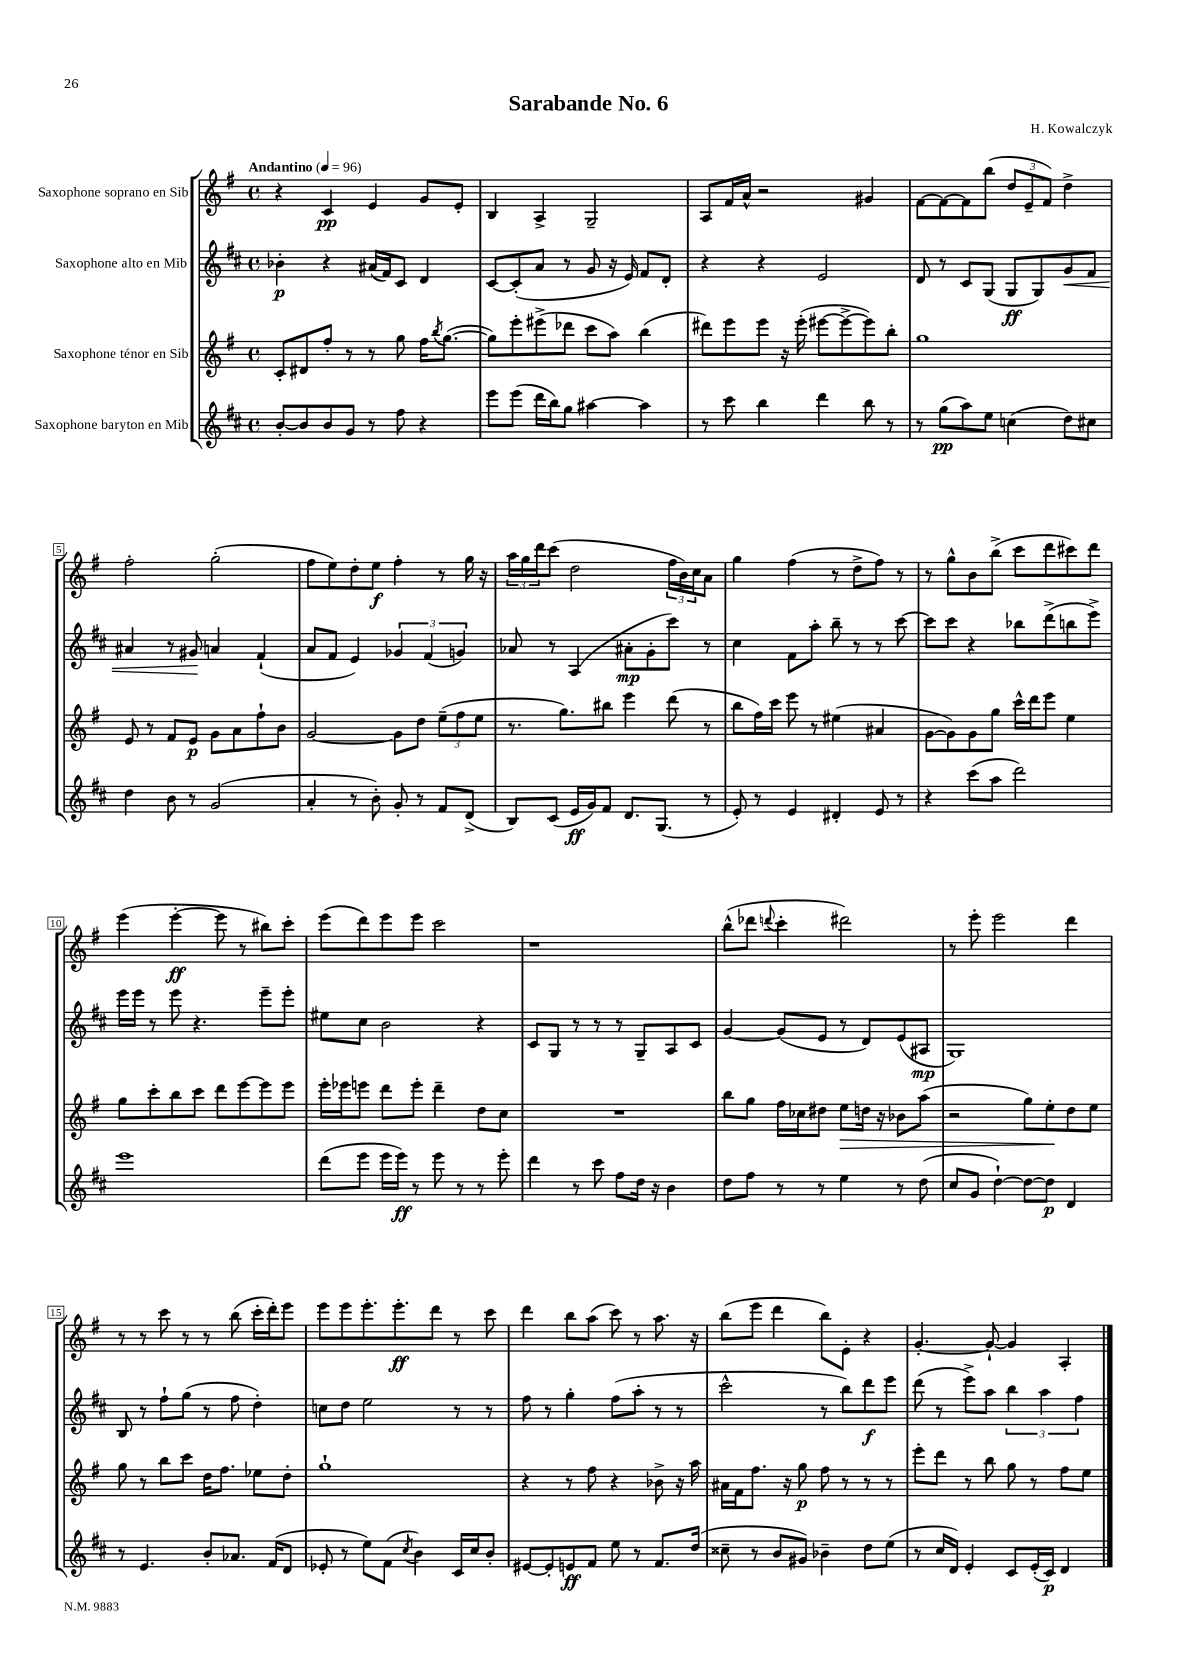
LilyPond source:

\header { title = "Sarabande No. 6" composer = "H. Kowalczyk" }
<<
\new StaffGroup <<
\new Staff = "s0" \with { instrumentName = "Saxophone soprano en Sib" } {
    \clef treble \key g \major \defaultTimeSignature \time 4/4 \tempo "Andantino" 4 = 96
    r4 c'4\pp e'4 g'8 e'8-. |
    b4 a4-> g2-- |
    a8 fis'16 a'16-^ r2 gis'4 |
    fis'8~ fis'8~ fis'8 b''8( \tuplet 3/2 { d''8 e'8-- fis'8) } d''4-> |
    fis''2-. g''2-.( |
    fis''8 e''8) d''8-. e''8\f fis''4-. r8 g''16 r16 |
    \tuplet 3/2 { a''16 g''16 d'''16 } c'''8( d''2 \tuplet 3/2 { fis''16 b'16) c''16 } a'8 |
    g''4 fis''4( r8 d''8-> fis''8) r8 |
    r8 g''8-^ b'8 b''8->( c'''8 d'''8 cis'''8) d'''8 |
    e'''4( e'''4~-.\ff e'''8 r8 bis''8) c'''8-. |
    e'''8( d'''8) e'''8 e'''8 c'''2 |
    r1 |
    b''8-^( des'''8 \appoggiatura { d'''8 } c'''4-. dis'''2) |
    r8 e'''8-. e'''2 d'''4 |
    r8 r8 c'''8 r8 r8 b''8( c'''16-. d'''16-.) e'''8 |
    e'''8 e'''8 e'''8.-. e'''8.-.\ff d'''8 r8 c'''8 |
    d'''4 b''8 a''8( c'''8) r8 a''8. r16 |
    b''8( e'''8 d'''4 b''8) e'8-. r4 |
    g'4.~-. g'8~-! g'4 a4-. \bar "|." |
}
\new Staff = "s1" \with { instrumentName = "Saxophone alto en Mib" } {
    \clef treble \key d \major \defaultTimeSignature \time 4/4
    bes'4-.\p r4 ais'16( fis'16) cis'8 d'4 |
    cis'8~ cis'8-.( a'8 r8 g'8 r16 e'16) fis'8 d'8-. |
    r4 r4 e'2 |
    d'8 r8 cis'8 g8( g8\ff g8) g'8\< fis'8 |
    ais'4 r8 gis'8\! a'4 fis'4-!( |
    a'8 fis'8 e'4) \tuplet 3/2 { ges'4 fis'4( g'4) } |
    aes'8 r8 a4( ais'8-.\mp g'8-. cis'''8) r8 |
    cis''4 fis'8 a''8-. b''8-- r8 r8 cis'''8~ |
    cis'''8 cis'''8 r4 bes''8 d'''8->( b''8 e'''8->) |
    e'''16 e'''16 r8 e'''8 r4. e'''8-- e'''8-. |
    eis''8 cis''8 b'2 r4 |
    cis'8 g8 r8 r8 r8 g8-- a8 cis'8 |
    g'4~ g'8( e'8 r8 d'8) e'8( ais8\mp |
    g1) |
    b8 r8 fis''8-! g''8( r8 fis''8 d''4-.) |
    c''8 d''8 e''2 r8 r8 |
    fis''8 r8 g''4-. fis''8( a''8-. r8 r8 |
    cis'''2-^ r8 b''8) d'''8\f e'''8 |
    d'''8( r8 e'''8->) a''8 \tuplet 3/2 { b''4 a''4 fis''4 } \bar "|." |
}
\new Staff = "s2" \with { instrumentName = "Saxophone ténor en Sib" } {
    \clef treble \key g \major \defaultTimeSignature \time 4/4
    c'8-. dis'8 fis''8-. r8 r8 g''8 fis''16 \acciaccatura { b''8 } g''8.~( |
    g''8) e'''8-. eis'''8->( des'''8 c'''8 a''8) b''4( |
    dis'''8) e'''8 e'''8 r16 e'''16-.( eis'''8~ eis'''8~-> eis'''8) b''8-. |
    g''1 |
    e'8 r8 fis'8 e'8\p g'8 a'8 fis''8-! b'8 |
    g'2~ g'8 d''8 \tuplet 3/2 { e''8--( fis''8 e''8 } |
    r8. g''8.) bis''8 e'''4 d'''8( r8 |
    b''8 fis''16) c'''16 e'''8 r8 eis''4( ais'4 |
    g'8~ g'8) g'8 g''8 c'''16-^ d'''16 e'''8 e''4 |
    g''8 c'''8-. b''8 c'''8 d'''8 e'''8~ e'''8 e'''8 |
    e'''16-. ees'''16 e'''8 d'''8 e'''8-. d'''4-- d''8 c''8 |
    R1 |
    b''8 g''8 fis''16 ces''16 dis''8 e''8\> d''16 r16 bes'8 a''8( |
    r2 g''8) e''8-.\! d''8 e''8 |
    g''8 r8 b''8 c'''8 d''16 fis''8. ees''8 d''8-. |
    g''1-! |
    r4 r8 fis''8 r4 bes'8-> r16 a''16 |
    ais'16 fis'16 fis''8. r16 g''8\p fis''8 r8 r8 r8 |
    e'''8-. d'''8 r8 b''8 g''8 r8 fis''8 e''8 \bar "|." |
}
\new Staff = "s3" \with { instrumentName = "Saxophone baryton en Mib" } {
    \clef treble \key d \major \defaultTimeSignature \time 4/4
    b'8~-. b'8 b'8 g'8 r8 fis''8 r4 |
    e'''8 e'''8( d'''16 b''16) g''8 ais''4~ ais''4 |
    r8 cis'''8 b''4 d'''4 b''8 r8 |
    r8 g''8\pp( a''8) e''8 c''4( d''8) cis''8 |
    d''4 b'8 r8 g'2( |
    a'4-. r8 b'8-.) g'8-. r8 fis'8 d'8->( |
    b8) cis'8( e'16\ff g'16) fis'8 d'8. g8.( r8 |
    e'8-.) r8 e'4 dis'4-. e'8 r8 |
    r4 cis'''8( a''8 d'''2) |
    e'''1 |
    d'''8( e'''8 e'''16 e'''16\ff) r8 e'''8 r8 r8 e'''8-. |
    d'''4 r8 cis'''8 fis''8 d''16 r16 b'4 |
    d''8 fis''8 r8 r8 e''4 r8 d''8( |
    cis''8 g'8 d''4~-!) d''8~ d''8\p d'4 |
    r8 e'4. b'8-. aes'8. fis'16( d'8 |
    ees'8-. r8 e''8) fis'8( \acciaccatura { cis''8 } b'4) cis'16 cis''16 b'8-. |
    eis'8~ eis'8-. e'8\ff fis'8 e''8 r8 fis'8. d''16( |
    cisis''8-- r8 b'8 gis'8) bes'4-- d''8 e''8( |
    r8 cis''16 d'16) e'4-. cis'8 e'16-.( cis'16\p) d'4 \bar "|." |
}
>>
>>
\layout { \context { \Score \override BarNumber.stencil = #(make-stencil-boxer 0.1 0.3 ly:text-interface::print) } }
